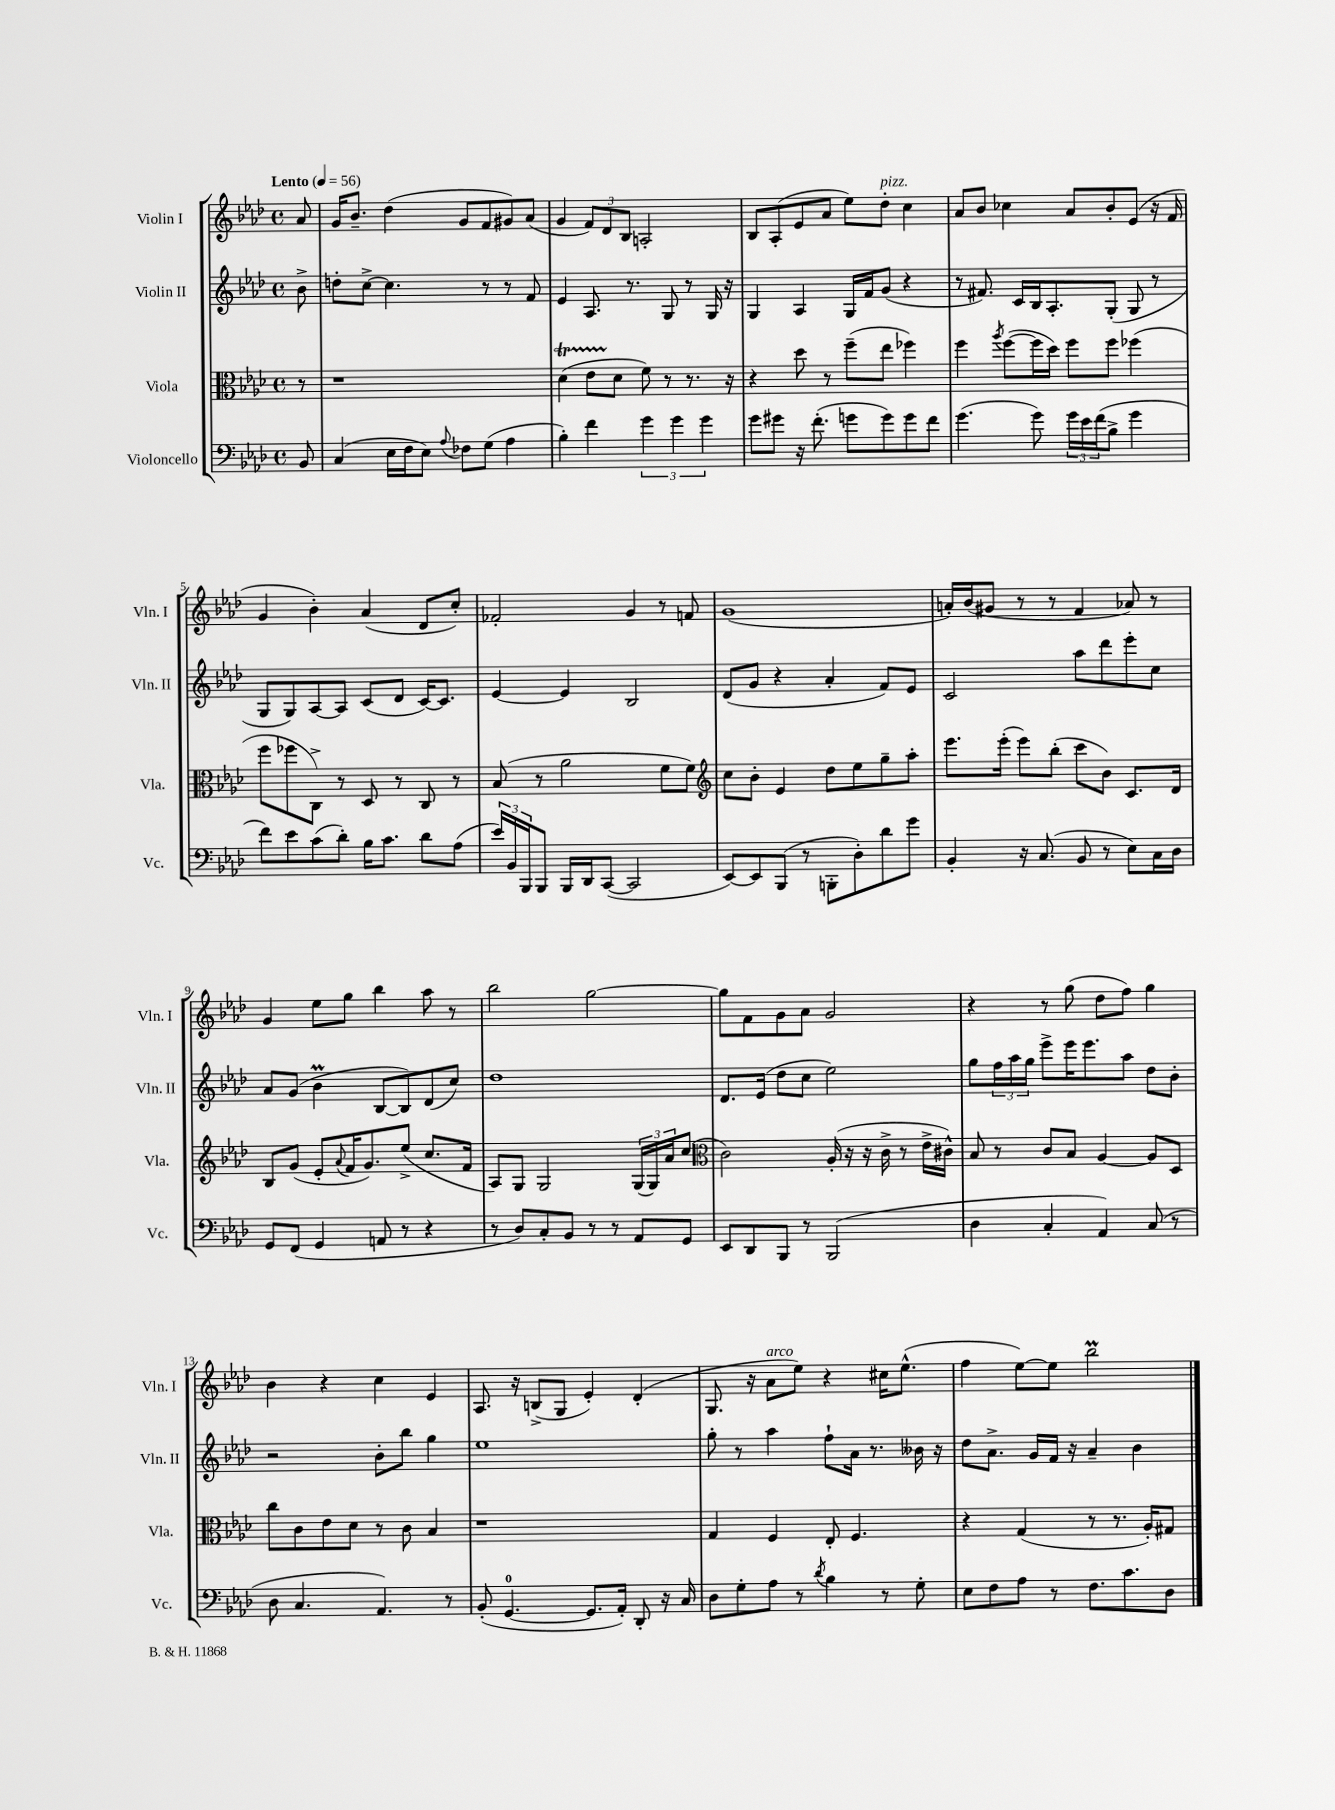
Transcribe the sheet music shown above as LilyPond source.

<<
\new StaffGroup <<
\new Staff = "s0" \with { instrumentName = "Violin I" shortInstrumentName = "Vln. I" } {
    \clef treble \key aes \major \defaultTimeSignature \time 4/4 \partial 8 \tempo "Lento" 4 = 56
    aes'8 |
    g'16 bes'8.-- des''4( g'8 f'8 gis'8) aes'8( |
    g'4 \tuplet 3/2 { f'8) des'8 bes8 } a2-. |
    bes8 aes8-.( ees'8 aes'8 ees''8) des''8-.^\markup { \italic "pizz." } c''4 |
    aes'8 bes'8 ces''4 aes'8 bes'8-. ees'8( r16 f'16 |
    g'4 bes'4-.) aes'4( des'8 c''8-.) |
    fes'2-. g'4 r8 f'8 |
    g'1( |
    a'16-.) bes'16( gis'8 r8 r8 f'4 aes'8) r8 |
    g'4 ees''8 g''8 bes''4 aes''8 r8 |
    bes''2 g''2~ |
    g''8 f'8 g'8 aes'8 g'2 |
    r4 r8 g''8( des''8 f''8) g''4 |
    bes'4 r4 c''4 ees'4 |
    aes8. r16 b8->( g8 ees'4-.) des'4-.( |
    g8. r16 aes'8^\markup { \italic "arco" } ees''8) r4 cis''16 ees''8.-^( |
    f''4 ees''8~) ees''8 bes''2\prall \bar "|." |
}
\new Staff = "s1" \with { instrumentName = "Violin II" shortInstrumentName = "Vln. II" } {
    \clef treble \key aes \major \defaultTimeSignature \time 4/4 \partial 8
    bes'8-> |
    d''8-. c''8~-> c''4. r8 r8 f'8 |
    ees'4 aes8. r8. g8 r8 g16 r16 |
    g4 aes4 g16 f'16 g'8( r4 |
    r8 fis'8.) c'16 bes16 aes8.-. g8-.( g8 r8 |
    g8 g8) aes8~ aes8 c'8( des'8 c'16~) c'8. |
    ees'4~ ees'4 bes2 |
    des'8( g'8 r4 aes'4-. f'8) ees'8 |
    c'2 aes''8 des'''8 ees'''8-. c''8 |
    aes'8 g'8( bes'4\prall bes8~ bes8) des'8( c''8) |
    des''1 |
    des'8. ees'16( des''8 c''8 ees''2) |
    g''8 \tuplet 3/2 { f''16 aes''16 g''16 } ees'''8-> ees'''16 ees'''8. aes''8 des''8 bes'8-. |
    r2 bes'8-. bes''8 g''4 |
    ees''1 |
    g''8-. r8 aes''4 f''8-! aes'16 r8. beses'16 r16 |
    des''8 aes'8.-> g'16 f'16 r16 aes'4-- bes'4 \bar "|." |
}
\new Staff = "s2" \with { instrumentName = "Viola" shortInstrumentName = "Vla." } {
    \clef alto \key aes \major \defaultTimeSignature \time 4/4 \partial 8
    r8 |
    r1 |
    des'4\startTrillSpan( ees'8 des'8\stopTrillSpan f'8) r8 r8. r16 |
    r4 des''8 r8 f''8--( ees''8 fes''4) |
    f''4 \acciaccatura { aes''8 } f''8~( f''16 des''16) f''8 f''8 fes''4( |
    f''8 fes''8 c8->) r8 des8 r8 c8 r8 |
    bes8( r8 aes'2 f'8 f'8) |
    \clef treble c''8 bes'8-. ees'4 des''8 ees''8 g''8-- aes''8-. |
    ees'''8. ees'''16-.( ees'''8) bes''8-.( c'''8 bes'8) c'8. des'16 |
    bes8 g'8( ees'8-. \appoggiatura { aes'8 } f'16 g'8.) ees''8->( c''8. f'16 |
    aes8) g8 g2 \tuplet 3/2 { g16( g16) aes'16 } c''8( |
    \clef alto c'2) aes16-.( r16 r16 c'16-> r8 ees'16-> cis'16-^) |
    bes8 r8 c'8 bes8 aes4~ aes8 des8 |
    c''8 c'8 ees'8 des'8 r8 c'8 bes4 |
    r1 |
    g4 f4 ees8-. f4. |
    r4 g4( r8 r8. aes16-.) gis8 \bar "|." |
}
\new Staff = "s3" \with { instrumentName = "Violoncello" shortInstrumentName = "Vc." } {
    \clef bass \key aes \major \defaultTimeSignature \time 4/4 \partial 8
    bes,8 |
    c4( ees16 f16 ees8) \appoggiatura { aes8 } fes8 g8( aes4 |
    bes4-.) f'4 \tuplet 3/2 { g'4 g'4 g'4 } |
    g'8 gis'8 r16 f'8.-.( g'8 g'8) g'8 f'8 |
    g'4.( g'8) \tuplet 3/2 { g'16 ees'16 f'16( } bes8-> g'4 |
    f'8) ees'8 c'8( des'8-.) bes16 c'8. des'8 aes8( |
    \tuplet 3/2 { ees'16) bes,16 bes,,16 } bes,,8 bes,,16 des,16 c,8~( c,2 |
    ees,8~) ees,8 bes,,8( r8 b,,8-. des8-.) des'8 g'8 |
    bes,4-. r16 c8.( bes,8 r8 ees8) c16 des16 |
    g,8 f,8( g,4 a,8 r8 r4 |
    r8 des8) c8-. bes,8 r8 r8 aes,8 g,8 |
    ees,8 des,8 bes,,8 r8 bes,,2( |
    des4 c4-. aes,4) c8( r8 |
    des8 c4. aes,4.) r8 |
    bes,8-.( g,4.-0~ g,8. aes,16-.) des,8-. r16 c16 |
    des8 g8-. aes8 r8 \acciaccatura { des'8 } bes4 r8 g8-. |
    ees8 f8 aes8 r8 f8. c'8. des8 \bar "|." |
}
>>
>>
